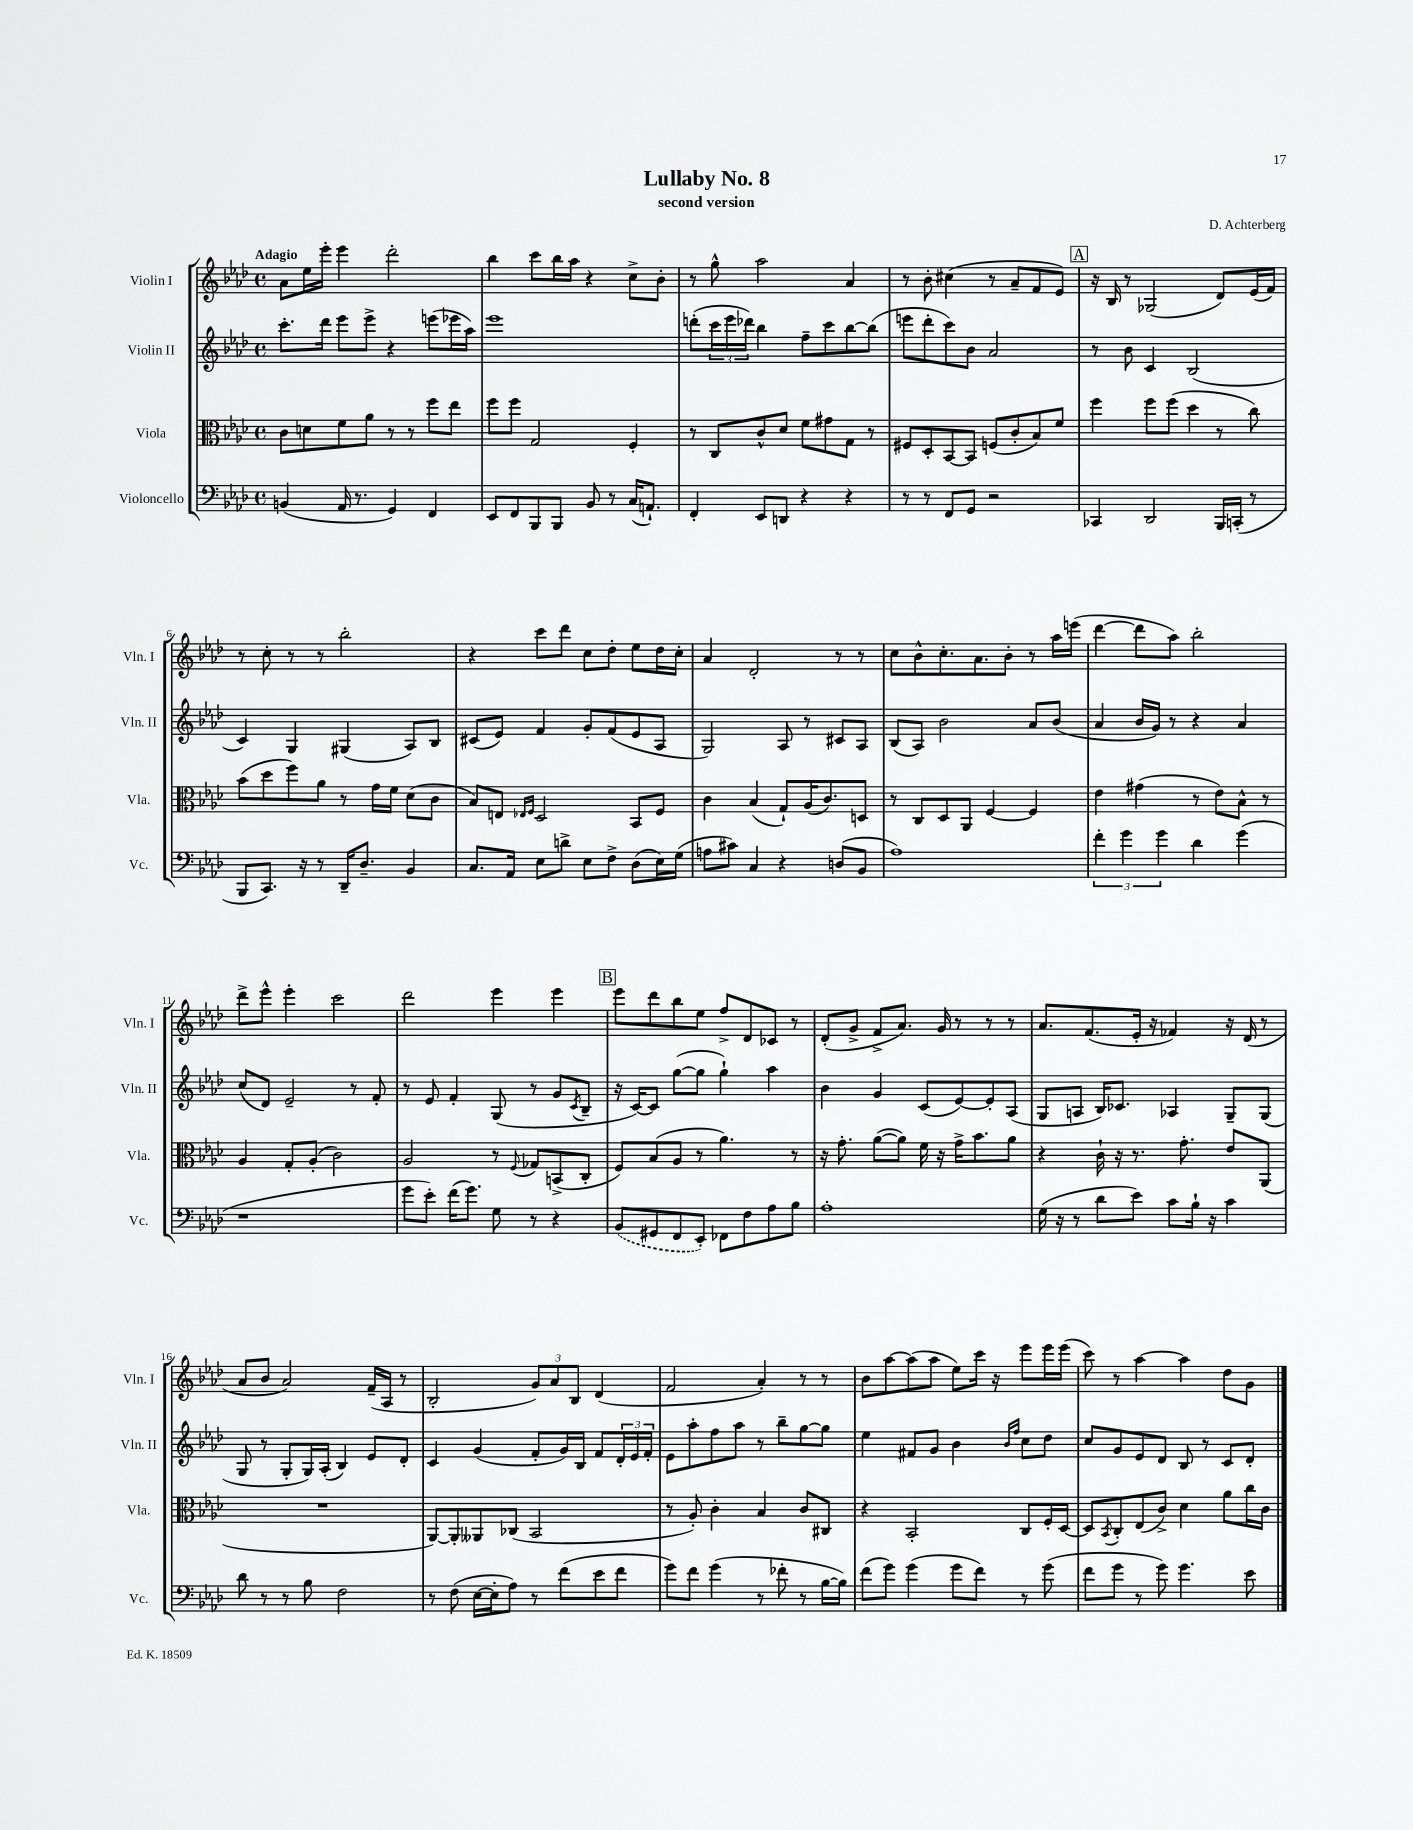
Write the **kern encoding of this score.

**kern	**kern	**kern	**kern
*staff4	*staff3	*staff2	*staff1
*clefF4	*clefC3	*clefG2	*clefG2
*k[b-e-a-d-]	*k[b-e-a-d-]	*k[b-e-a-d-]	*k[b-e-a-d-]
*M4/4	*M4/4	*M4/4	*M4/4
*met(c)	*met(c)	*met(c)	*met(c)
(4BB	8c	8.ccc'	8a-
.	8d	.	16ee-
.	.	16ddd-	16eee-'
16AA-	8f	8eee-	4eee-
8.r	.	.	.
.	8a-	8eee-^	.
4GG)	8r	4r	2ddd-'
.	8r	.	.
4FF	8ff	(8eee	.
.	8ee-	16eee-	.
.	.	16aa-)	.
=	=	=	=
8EE-	8ff	1eee-	4bb-
8FF	8ff	.	.
8BBB-	2G	.	8ccc
8BBB-	.	.	16bb-
.	.	.	16aa-
8BB-	.	.	4r
8r	.	.	.
(16C	4F'	.	8cc^
8.AA`)	.	.	.
.	.	.	8b-'
=	=	=	=
4FF'	8r	(8ddd'	8r
.	8C	24ccc	8gg^^
.	.	24eee-	.
.	.	24ddd-)	.
8EE-	8c^^	4bb-	2aa-
8DD	8d-	.	.
4r	8f	8ff~	.
.	8g#	8ccc	.
4r	8G	[8bb-	4a-
.	8r	(8bb-]	.
=	=	=	=
8r	8F#	8eee	8r
8r	8D-'	8ddd-'	8b-'
8FF	[8BB-	8ccc)	(4cc#
8GG	8BB-]	8b-	.
2r	(8F	2a-	8r
.	8c'	.	8a-~
.	8B-)	.	8f
.	8f	.	8e-)
=	=	=	=
4CC-	4ff	8r	16r
.	.	.	16B-
.	.	8b-	8r
2DD-	8ff	4c	(2G-
.	(8ff	.	.
.	4dd-	(2B-	.
16BBB-	8r	.	8d-)
(16CC'	.	.	.
8r	8cc)	.	(16e-
.	.	.	16f)
=	=	=	=
8BBB-	(8b-	4c)	8r
8.CC)	8dd-	.	8cc'
.	8ff)	4G	8r
16r	.	.	.
8r	8a-	.	8r
16DD-~	8r	(4G#	2bb-'
8.D-~	.	.	.
.	16g	.	.
.	16f	.	.
4BB-	(8d-	8A-)	.
.	8c	8B-	.
=	=	=	=
8.C	8B-)	(8c#	4r
.	8E	8e-)	.
16AA-	.	.	.
.	16qqE-	.	.
.	16qqF	.	.
8E-	2D-	4f	8ccc
8d^	.	.	8ddd-
8E-	.	8g'	8cc
8F^	.	(8f	8dd-'
(8D-	8BB-	8e-	8ee-
16E-)	8F	8A-	16dd-
(16G	.	.	16cc'
=	=	=	=
8A	4c	2G)	4a-
8c#)	.	.	.
4C	(4B-	.	2d-'
4r	8G`)	8A-	.
.	(16A-	8r	.
.	8.c)	.	.
(8D	.	8c#	8r
8BB-	8D	8A-	8r
=	=	=	=
1A-)	8r	(8B-	8cc
.	8C	8A-)	8b-^^
.	8D-	2b-	8.cc'
.	8AA-	.	.
.	.	.	8.a-
.	[4F	.	.
.	.	.	8b-'
.	4F]	8a-	8r
.	.	(8b-	16aa-
.	.	.	(16eee
=	=	=	=
6f'	4e-	4a-	[4ddd-
6g	.	.	.
.	(4g#	16b-	8ddd-]
.	.	16g)	.
6g	.	.	.
.	.	8r	8aa-)
4d-	8r	4r	2bb-'
.	8e-)	.	.
(4g	8B-^^	4a-	.
.	8r	.	.
=	=	=	=
1r	4A-	(8cc	8ddd-^
.	.	8d-)	8eee-^^
.	8G'	2e-~	4eee-'
.	(8A-'	.	.
.	2c)	.	2ccc
.	.	8r	.
.	.	8f'	.
=	=	=	=
8g	2A-	8r	2ddd-
8e-')	.	8e-	.
(16f	.	4f'	.
8.g)	.	.	.
8G	8r	(8G	4eee-
.	8qqF	.	.
8r	8G-	8r	.
4r	(8BB^	8g	4eee-
.	.	8qc	.
.	8C'	8B-~	.
=	=	=	=
(8BB-	8F)	16r	8eee-
.	.	[16c)	.
8GG#	(8B-	8c]	8ddd-
8FF	8A-	([8gg	8bb-
8EE-')	8r	8gg]	8ee-
8FF-	4.a-)	4gg`)	8ff^
8F	.	.	8d-
8A-	.	4aa-	8c-
8B-	8r	.	8r
=	=	=	=
1A-'	16r	4b-	(8d-'
.	8.g'	.	.
.	.	.	8g^
.	([8a-	4g	8f^
.	8a-])	.	8.a-)
.	16f	(8c	.
.	16r	.	16g
.	16g^	[8e-)	8r
.	8.b-	.	.
.	.	8e-']	8r
.	8a-	(8A-	8r
=	=	=	=
(16G	4r	8G	8.a-
16r	.	.	.
8r	.	8A	.
.	.	.	(8.f
8d-	16c`	16B-)	.
.	16r	8.c-	.
8e-)	8.r	.	16e-'
.	.	.	16r
8c	.	4A-	4f-)
.	8.g'	.	.
16B-`	.	.	.
16r	.	.	.
4c	8e-	8G~	16r
.	.	.	(16d-
.	(8AA-	(8G	8r
=	=	=	=
8d-	1r	8G	8a-
8r	.	8r	8b-
8r	.	8G'	2a-)
8B-	.	16G)	.
.	.	(16A-'	.
2F	.	4B-)	.
.	.	8e-	(16f~
.	.	.	16A-
.	.	8d-'	8r
=	=	=	=
8r	[8AA-)	4c	2B-'
(8F	8AA-']	.	.
[16E-	8AA--	(4g	.
16E-']	.	.	.
8A-)	(8C-	.	.
8r	2BB-	8f'	12g)
.	.	.	12a-
(8f	.	16g)	.
.	.	.	12B-
.	.	16B-	.
8e-	.	8f	(4d-
8f	.	24d-'	.
.	.	24e-	.
.	.	24f'	.
=	=	=	=
8g)	8r	8e-	2f
8f	8A-')	8aa-'	.
(4g	4c'	8ff	.
.	.	8aa-	.
8r	4B-	8r	4a-')
8f-'	.	8bb-~	.
8r	8c	[8gg	8r
[16B-	8C#	8gg]	8r
16B-])	.	.	.
=	=	=	=
(8f	4r	4ee-	8b-
8g)	.	.	[8aa-
(4g	2BB-'	8f#	(8aa-]
.	.	8g	8aa-
8g	.	4b-	8ee-)
8f)	.	.	16ccc
.	.	.	16r
.	.	16qqb-	.
.	.	16qqff	.
8r	8C	8cc	8eee-
(8g	16F'	8dd-	16eee-
.	[16D-	.	(16eee-
=	=	=	=
8f	8D-]	8cc	8ccc)
.	8qBB-	.	.
8g	8C'	8g	8r
8r	(8E-	8e-	[4aa-
8g)	8c^)	8d-	.
4.g	4d-	8B-	4aa-]
.	.	8r	.
.	8a-	8c	8dd-
8e-	16cc	8d-'	8g
.	16c	.	.
==	==	==	==
*-	*-	*-	*-
